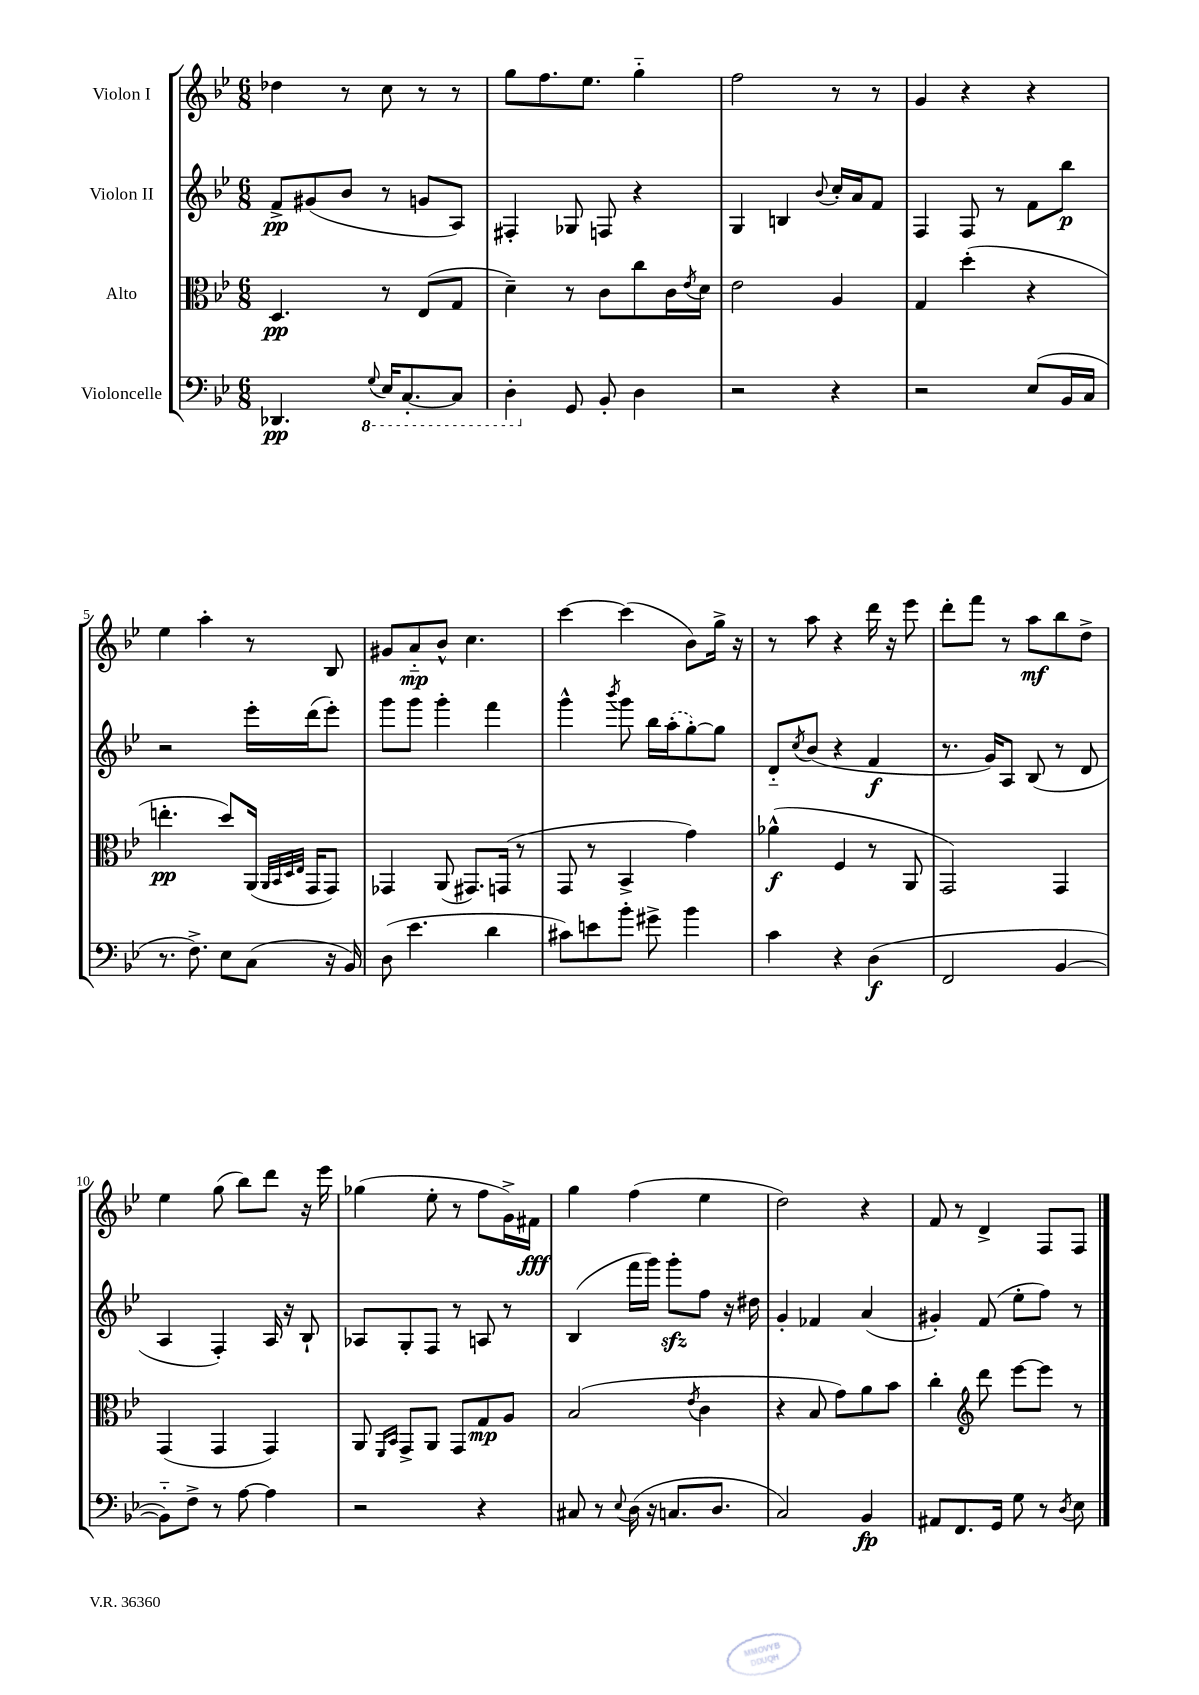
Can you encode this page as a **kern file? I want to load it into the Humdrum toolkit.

**kern	**kern	**kern	**kern
*staff4	*staff3	*staff2	*staff1
*clefF4	*clefC3	*clefG2	*clefG2
*k[b-e-]	*k[b-e-]	*k[b-e-]	*k[b-e-]
*M6/8	*M6/8	*M6/8	*M6/8
4.DD-/	4.D/	8f^/L	4dd-\
.	.	(8g#/	.
.	.	8b-/J	8r
8qqGG/	.	.	.
16EE-/LK	8r	8r	8cc\
[8.CC'/	.	.	.
.	(8E-/L	8g/L	8r
8CC/]J	8G/J	8A/J)	8r
=	=	=	=
4DD'\	4d~\)	4F#'/	8gg\L
.	.	.	8.ff\
8GG/	8r	8G-/	.
.	.	.	8.ee-\J
8BB-'/	8c\L	8F/	.
4D\	8cc\	4r	4gg'~\
.	16c\L	.	.
.	8qe-/	.	.
.	16d\JJ	.	.
=	=	=	=
2r	2e-\	4G/	2ff\
.	.	4B/	.
.	.	8qqb-/	.
4r	4A/	16cc'/LL	8r
.	.	16a/J	.
.	.	8f/J	8r
=	=	=	=
2r	4G/	4F/	4g/
.	(4dd'\	8F/	4r
.	.	8r	.
(8E-/L	4r	8f\L	4r
16BB-/L	.	8bb-\J	.
16C/JJ	.	.	.
=	=	=	=
8.r	4.ee'\	2r	4ee-\
8.F^\)	.	.	.
.	.	.	4aa'\
8E-\L	8dd/L)	.	.
(8C\J	(16AA/Jk	16eee-'\LL	8r
.	32qqAA/LLL	.	.
.	32qqBB-/	.	.
.	32qqD/	.	.
.	32qqE-/JJJ	.	.
.	16GG/LK	(16ddd\J	.
16r	8GG/J)	8eee-'\J)	8B-/
16BB-/)	.	.	.
=	=	=	=
(8D\	4GG-/	8ggg\L	8g#/L
4.e-\	.	8ggg\J	8a'~/
.	(8AA/	4ggg'\	8b-^^/J
.	8.GG#/L)	.	4.cc\
4d\	.	4fff\	.
.	(16GG/Jk	.	.
.	8r	.	.
=	=	=	=
8c#\L)	8GG/	4ggg^^\	[4ccc\
8e\	8r	.	.
.	.	8qbbb-/	.
8b-'\J	4BB-^/	8ggg\	(4ccc\]
8g#^\	.	16bb-\LL	.
.	.	(16aa'\J	.
4b-\	4g\)	[8gg'\)	8b-\L)
.	.	8gg\]J	16gg^\Jk
.	.	.	16r
=	=	=	=
4c\	(4a-^^\	8d'~/L	8r
.	.	8qcc/	.
.	.	(8b-/J	8aa\
4r	4F/	4r	4r
(4D\	8r	4f/	16ddd\
.	.	.	16r
.	8AA/	.	8eee-\
=	=	=	=
2FF/	2GG/)	8.r	8ddd'\L
.	.	.	8fff\J
.	.	16g/LK)	.
.	.	8A/J	8r
.	.	(8B-/	8aa\L
[4BB-/	4GG/	8r	8bb-\
.	.	8d/	8dd^\J
=	=	=	=
8BB-'~\]L)	(4GG/	4A/	4ee-\
8F^\J	.	.	.
8r	4GG/	4F'/)	(8gg\
[8A\	.	.	8bb-\L)
4A\]	4GG/)	16A/	8ddd\J
.	.	16r	.
.	.	8B-`/	16r
.	.	.	16eee-\
=	=	=	=
2r	8AA/	8A-/L	(4gg-\
.	16qqFF/LL	.	.
.	16qqBB-/JJ	.	.
.	8GG^/L	8G'/	.
.	8AA/J	8F/J	8ee-'\
.	8GG/L	8r	8r
4r	8G/	8A/	8ff\L
.	8A/J	8r	16g^\L)
.	.	.	16f#\JJ
=	=	=	=
8C#/	(2B-/	(4B-/	4gg\
8r	.	.	.
8qqE-/	.	.	.
(16D\	.	16fff\LL	(4ff\
16r	.	16ggg\JJ)	.
8.C/L	.	8ggg'\L	.
.	8qe-/	.	.
.	4c\	8ff\J	4ee-\
8.D/J	.	.	.
.	.	16r	.
.	.	16dd#\	.
=	=	=	=
2C/)	4r	4g'/	2dd\)
.	8B-/	4f-/	.
.	8g\L)	.	.
4BB-/	8a\	(4a/	4r
.	8b-\J	.	.
=	=	=	=
8AA#/L	4cc'\	4g#'/)	8f/
8.FF/	.	.	8r
*	*clefG2	*	*
.	8ddd\	(8f/	4d^/
16GG/Jk	.	.	.
8G\	[8eee-\L	8ee-'\L	.
8r	8eee-\]J	8ff\J)	8F/L
8qD/	.	.	.
8E-\	8r	8r	8F/J
==	==	==	==
*-	*-	*-	*-
